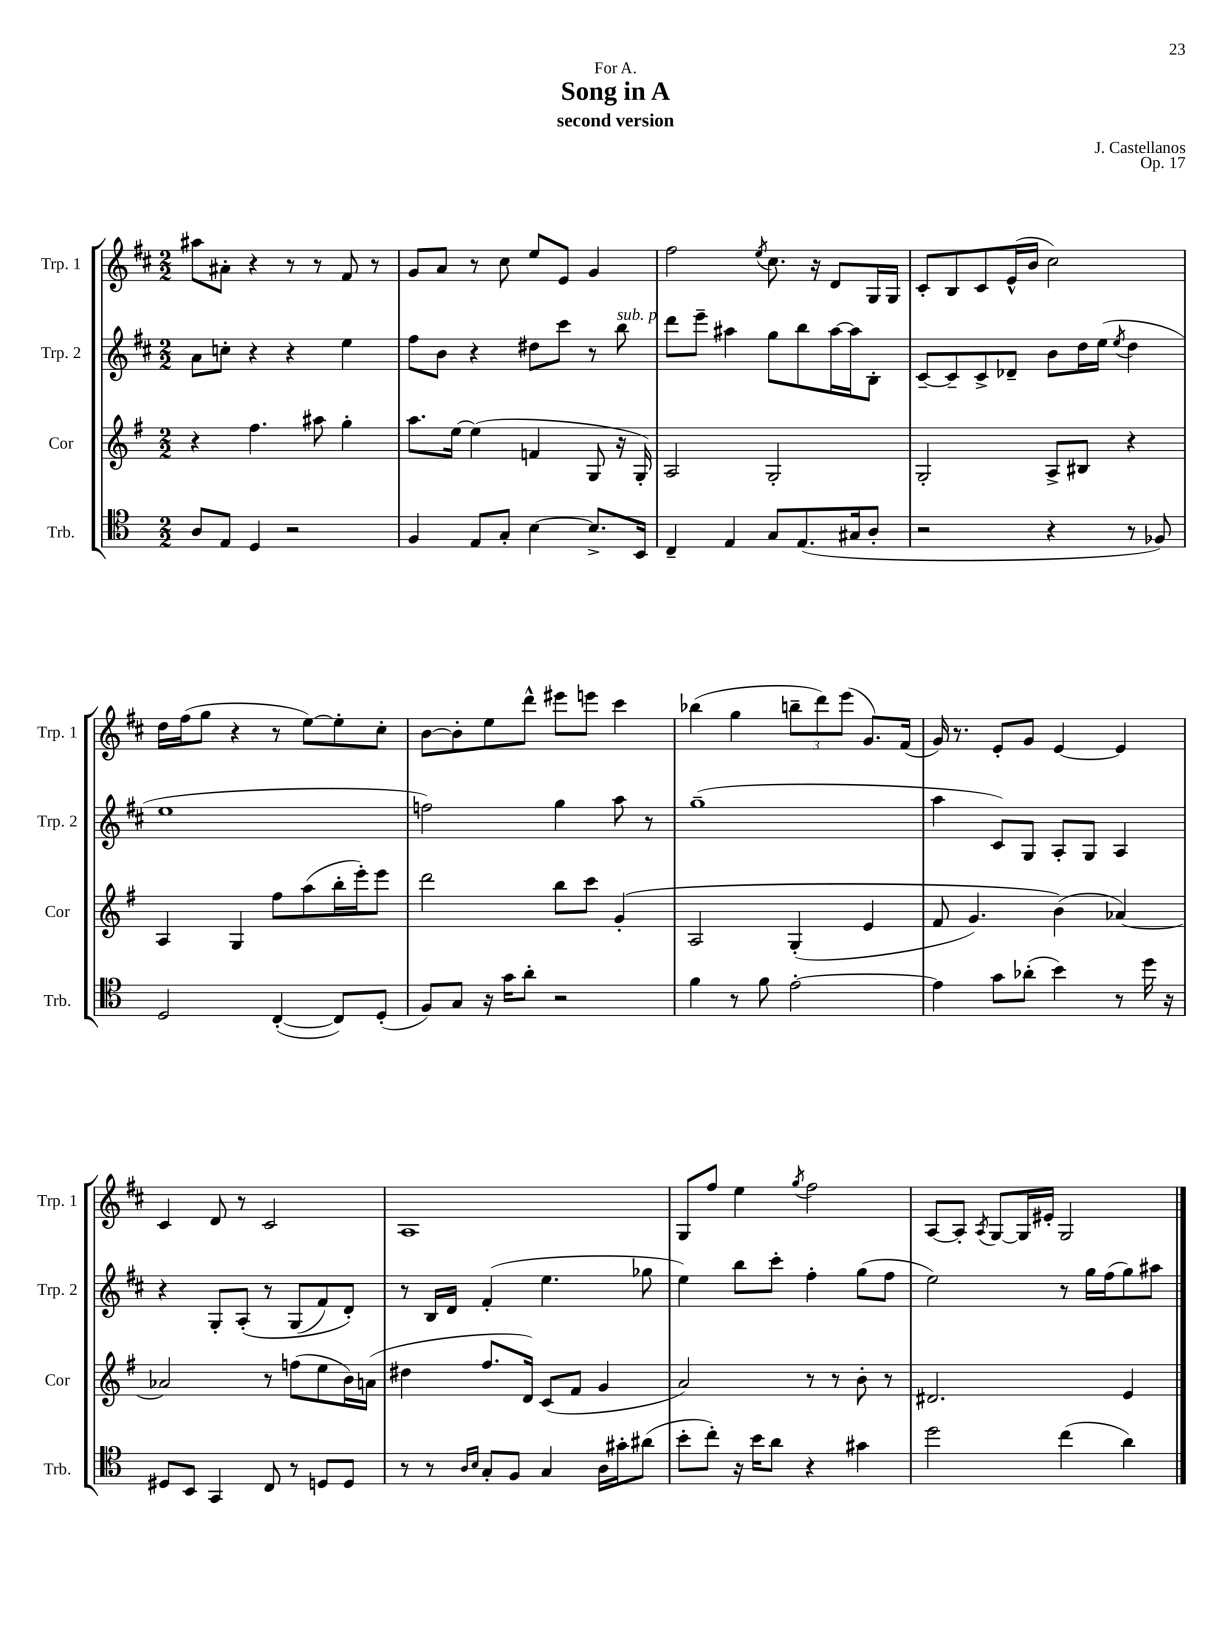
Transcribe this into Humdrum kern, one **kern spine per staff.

**kern	**kern	**kern	**kern
*part4	*part3	*part2	*part1
*staff4	*staff3	*staff2	*staff1
*I"Trb.	*I"Cor	*I"Trp. 2	*I"Trp. 1
*I'Trb.	*I'Cor	*I'Trp. 2	*I'Trp. 1
*clefC4	*clefG2	*clefG2	*clefG2
*k[]	*k[f#]	*k[f#c#]	*k[f#c#]
*M2/2	*M2/2	*M2/2	*M2/2
=1	=1	=1	=1
8A/L	4r	8a\L	8aa#X\L
8E/J	.	8ccn'\J	8a#X'\J
4D/	4.ff#\	4r	4r
2r	.	4r	8r
.	8aa#X\	.	8r
.	4gg'\	4ee\	8f#/
.	.	.	8r
=2	=2	=2	=2
4F/	8.aa\L	8ff#\L	8g/L
.	.	8b\J	8a/J
.	[16ee\Jk	.	.
8E/L	(4ee\]	4r	8r
8G'/J	.	.	8cc#\
[4B\	4fn/	8dd#X\L	8ee/L
.	.	8ccc#\J	8e/J
8.B^/L]	8G/	8r	4g/
!	!	!LO:TX:a:i:t=sub. p	!
.	16r	8bb\	.
16BB/Jk	16G'/)	.	.
=3	=3	=3	=3
4C~/	2A/	8ddd\L	2ff#\
.	.	8eee~\J	.
4E/	.	4aa#X\	.
.	.	.	8qee/
8G/L	2G'/	8gg\L	8.cc#\
(8.E/	.	8bb\	.
.	.	.	16r
.	.	[16aa#\L	8d/L
16G#X/k	.	16aa#\J]	.
8A'/J	.	8B'\J	16G/L
.	.	.	16G/JJ
=4	=4	=4	=4
2r	2G'/	[8c#~/L	8c#'/L
.	.	8c#~/]	8B/
.	.	8c#^/	8c#/
.	.	8d-X~/J	(16e^^/L
.	.	.	16b/JJ
4r	8A^/L	8b\L	2cc#\)
.	8B#X/J	16dd\L	.
.	.	(16ee\JJ	.
.	.	8qee/	.
8r	4r	4dd\	.
8F-X/)	.	.	.
!!LO:LB:g=z
=5	=5	=5	=5
2D/	4A/	1ee	16dd\LL
.	.	.	(16ff#\J
.	.	.	8gg\J
.	4G/	.	4r
([4C'/	8ff#\L	.	8r
.	(8aa\	.	[8ee\L)
8C/L])	16bb'\L	.	8ee'\]
.	16eee'\J)	.	.
(8D'/J	8eee\J	.	8cc#'\J
=6	=6	=6	=6
8F/L)	2ddd\	2ffn\)	[8b\L
8G/J	.	.	8b'\]
16r	.	.	8ee\
16g\KL	.	.	.
8a'\J	.	.	8ddd^^\J
2r	8bb\L	4gg\	8eee#X\L
.	8ccc\J	.	8eeen\J
.	(4g'/	8aa\	4ccc#\
.	.	8r	.
=7	=7	=7	=7
4f\	2A/	(1gg~	(4bb-X\
8r	.	.	4gg\
8f\	.	.	.
[2e'\	(4G'/	.	12bbn~\L
.	.	.	12ddd\)
.	.	.	(12eee\J
.	4e/	.	8.g/L)
.	.	.	(16f#/Jk
=8	=8	=8	=8
4e\]	8f#/	4aa\	16g/)
.	.	.	8.r
.	4.g/)	.	.
8g\L	.	8c#/L)	8e'/L
(8a-X'\J	.	8G/J	8g/J
4b\)	(4b\)	8A'/L	[4e/
.	.	8G/J	.
8r	[4a-X/)	4A/	4e/]
16dd\	.	.	.
16r	.	.	.
!!LO:LB:g=z
=9	=9	=9	=9
8D#X/L	2a-X/]	4r	4c#/
8BB/J	.	.	.
4GG/	.	8G'/L	8d/
.	.	(8A'/J	8r
8C/	8r	8r	2c#/
8r	(8ffn\L	(8G/L	.
8Dn/L	8ee\	8f#/)	.
8D/J	16b\L)	8d'/J)	.
.	(16an\JJ	.	.
=10	=10	=10	=10
8r	4dd#X\	8r	1A
8r	.	16B/LL	.
.	.	16d/JJ	.
16qqA/LL	.	.	.
16qqB/JJ	.	.	.
8G'/L	8.ff#/L	(4f#'/	.
8F/J	.	.	.
.	16d/Jk)	.	.
4G/	(8c/L	4.ee\	.
.	8f#/J	.	.
16A\LL	4g/	.	.
16g#X'\J	.	.	.
(8a#X\J	.	8gg-X\	.
=11	=11	=11	=11
8b'\L	2a/)	4ee\)	8G/L
8cc'\J)	.	.	8ff#/J
16r	.	8bb\L	4ee\
16b\KL	.	.	.
8a\J	.	8ccc#'\J	.
.	.	.	8qgg/
4r	8r	4ff#'\	2ff#\
.	8r	.	.
4g#X\	8b'\	(8gg\L	.
.	8r	8ff#\J	.
=12	=12	=12	=12
2dd\	2.d#X/	2ee\)	[8A/L
.	.	.	8A'/J]
.	.	.	8qA/
.	.	.	[8G/L
.	.	.	16G/L]
.	.	.	16e#X'/JJ
(4cc\	.	8r	2G/
.	.	16gg\LL	.
.	.	(16ff#\J	.
4a\)	4e/	8gg\)	.
.	.	8aa#X\J	.
==	==	==	==
*-	*-	*-	*-
